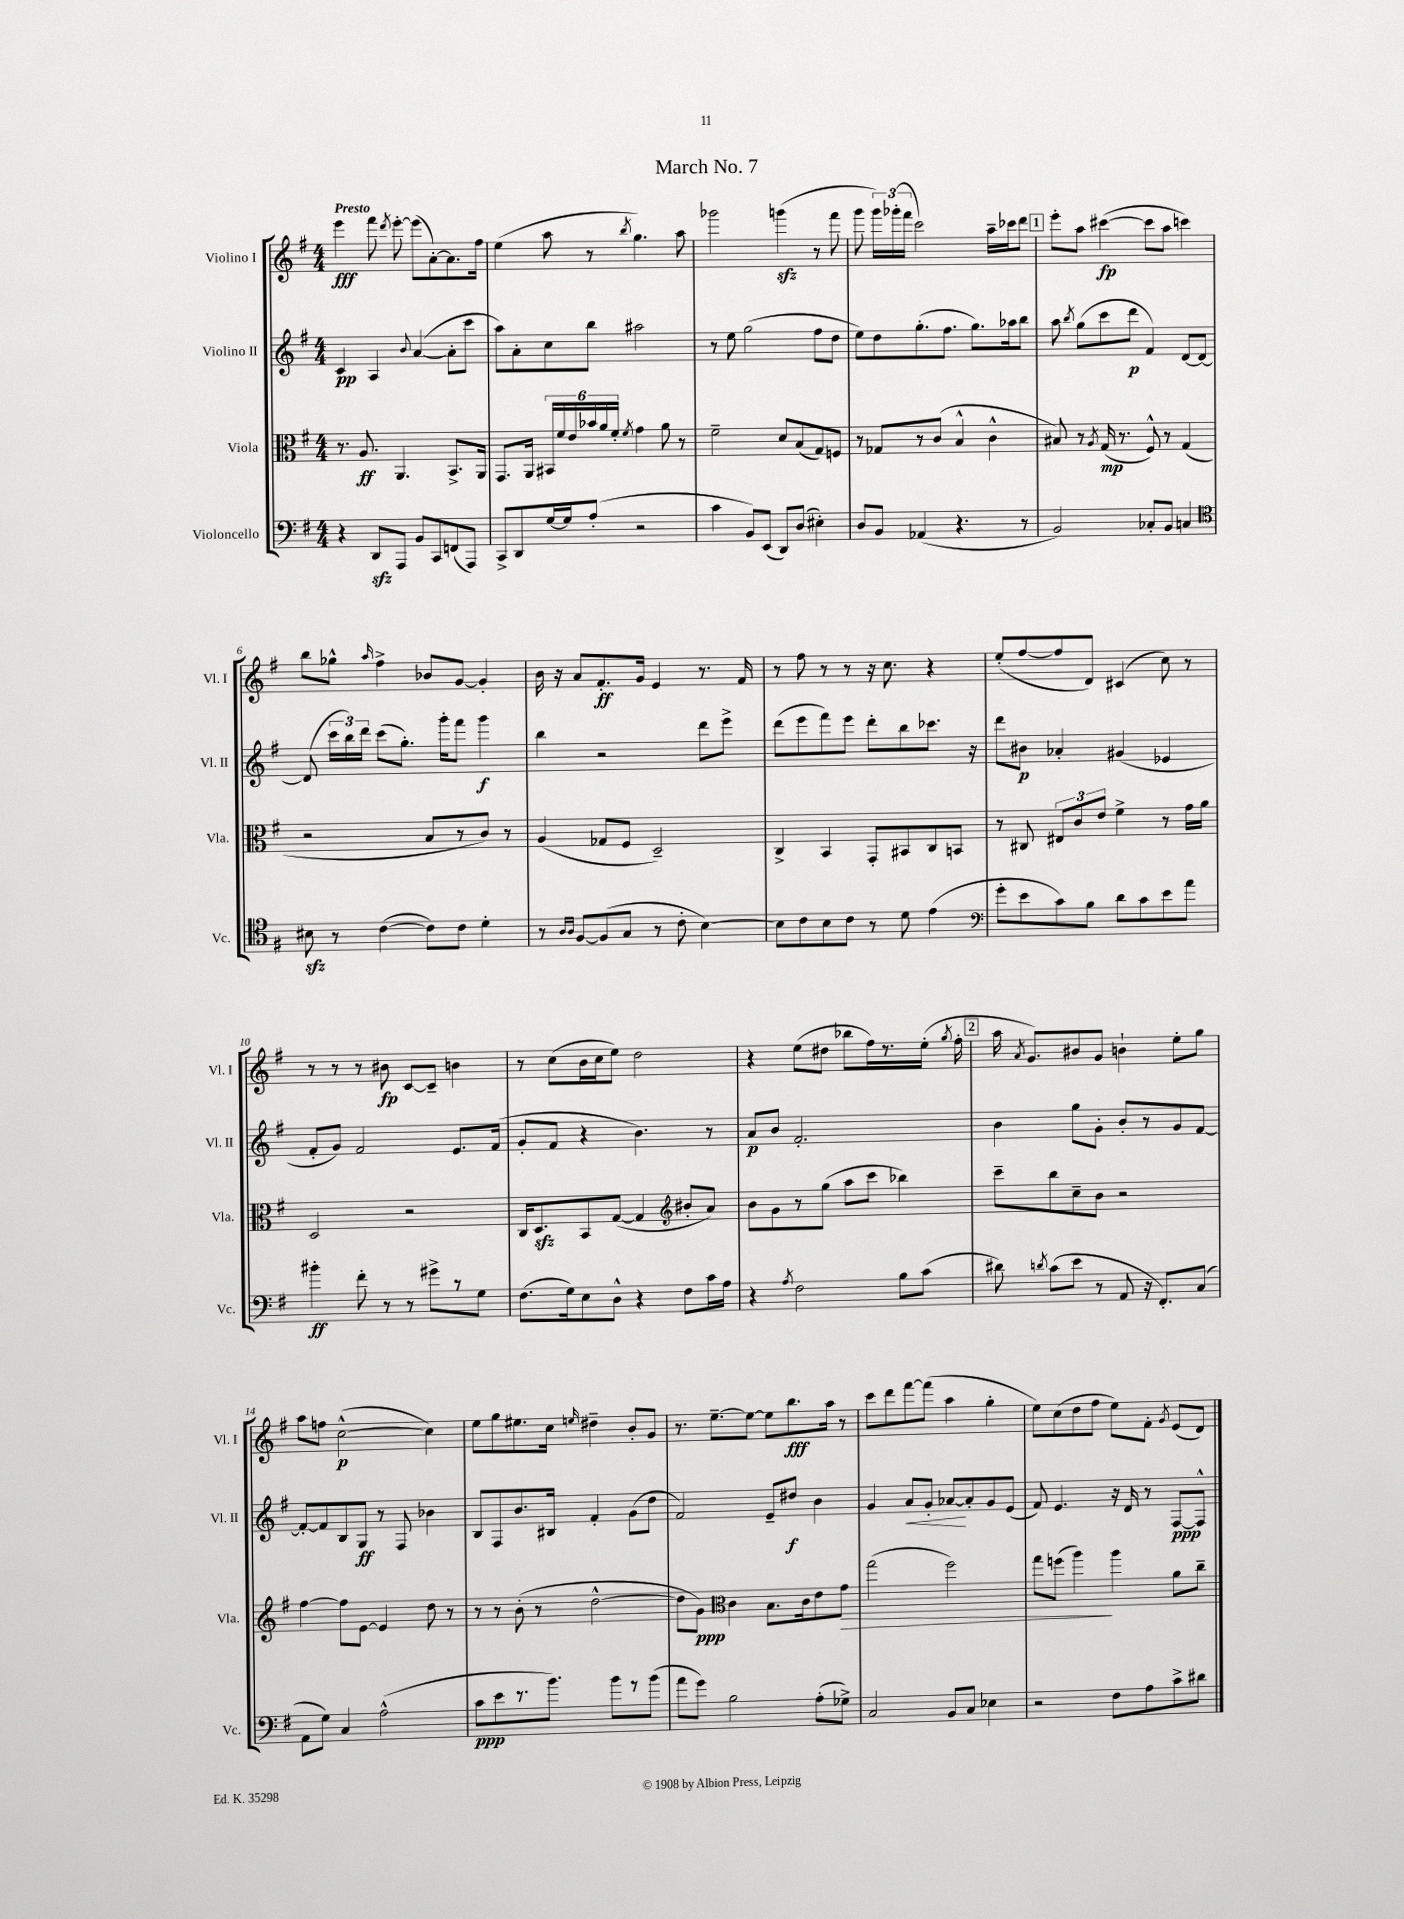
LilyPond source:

\header { title = "March No. 7" }
<<
\new StaffGroup <<
\new Staff = "s0" \with { instrumentName = "Violino I" shortInstrumentName = "Vl. I" } {
    \clef treble \key g \major \numericTimeSignature \time 4/4 \tempo "Presto"
    \autoBeamOff e'''4\fff fis'''8 \acciaccatura { d'''8 } e'''8~-. e'''8[( a'8~-.) a'8. fis''16] |
    e''4( a''8 r8 \acciaccatura { b''8 } g''4.) a''8 |
    ges'''2 g'''4\sfz( r8 fis'''8 |
    g'''8 \tuplet 3/2 { g'''16[) ges'''16-.( fis'''16] } c'''2) a''16[-- ces'''16 d'''8] |
    \mark \markup { \box "1" } e'''8[-. a''8] cis'''4~\fp( cis'''8[ a''8] c'''4) |
    b''8[ ges''8]-^ \grace { a''16 } fis''4-> bes'8[ g'8]~ g'4-. |
    b'16 r16 a'8[ fis'8.-.\ff g'16] e'4 r8. fis'16 |
    r8 fis''8 r8 r8 r16 c''8. r4 |
    e''8[-.( fis''8~ fis''8 d'8]) cis'4( c''8) r8 |
    r8 r8 r8 bis'8\fp c'8[~ c'8]-- b'4 |
    r8 c''8[( b'16 c''16 e''8]) d''2 |
    r4 e''8[( dis''8] bes''8[ fis''16) r8. e''16]-.( \acciaccatura { g''8 } fis''16-. |
    \mark \markup { \box "2" } a''16 \acciaccatura { a'8 } g'8.[) bis'8 g'8] b'4-! e''8[-. g''8] |
    a''8[ f''8] c''2~-^\p( c''4) |
    e''8[ g''8 eis''8. c''16] \grace { e''16 } dis''4-- b'8[-. g'8] |
    r8. e''8.[~-- e''8]~ e''8[ b''8.\fff a''16] r8 |
    c'''8[ d'''8 fis'''8~ fis'''8]( a''4 g''4-. |
    e''8[) c''8( d''8 fis''8] e''8[) fis'8]-. \acciaccatura { g'8 } e'8[( d'8]) \bar "|." |
}
\new Staff = "s1" \with { instrumentName = "Violino II" shortInstrumentName = "Vl. II" } {
    \clef treble \key g \major \numericTimeSignature \time 4/4
    \autoBeamOff c'4\pp a4 \appoggiatura { b'8 } a'4~( a'8[-. c'''8] |
    a''8[) a'8-. c''8 b''8] ais''2 |
    r8 e''8 g''2( fis''8[ d''8] |
    e''8[) d''8 g''8.-.( fis''8.] g''8.[) aes''16 b''8] |
    \mark \markup { \box "1" } a''8 \acciaccatura { b''8 } g''8[( c'''8 d'''8]\p fis'4) d'8[~ d'8]~ |
    d'8( \tuplet 3/2 { c'''16[ b''16) d'''16] } c'''8[( g''8.]-.) g'''16[-. fis'''8] g'''4\f |
    b''4 r2 d'''8[ e'''8]-> |
    d'''8[( e'''8 fis'''8) e'''8] d'''8[-. b''8 ces'''8.] r16 |
    d'''8[ bis'8]\p aes'4-. gis'4( ees'4 |
    fis'8[-. g'8]) fis'2 e'8.[ fis'16]( |
    g'8[-. fis'8] r4 b'4.) r8 |
    a'8[\p b'8] fis'2.-. |
    \mark \markup { \box "2" } b'4 g''8[ g'8]-. b'8[-. r8 g'8 fis'8]~ |
    fis'8[~-. fis'8 b8 g8]\ff r8 fis8 bes'4 |
    b8[ fis8 b'8. bis16] fis'4-. g'8[( d''8] |
    fis'2) e'8[-- dis''8]\f b'4 |
    g'4 a'8[\< g'8]-. aes'8[~\! aes'8-. g'8 e'8]( |
    fis'8) e'4. r16 d'16 r8 fis8[~\ppp fis8]-^ \bar "|." |
}
\new Staff = "s2" \with { instrumentName = "Viola" shortInstrumentName = "Vla." } {
    \clef alto \key g \major \numericTimeSignature \time 4/4
    \autoBeamOff r8. a8.\ff a,4. b,8.[-> a,16] |
    g,8.[ a,16] \tuplet 6/4 { bis,16[ fis'16 e'16 bes'16 a'16 fis'16]-. } \acciaccatura { fis'8 } g'4 a'8 r8 |
    fis'2-- d'8[ b8( g8) f8] |
    r8 ges8[ r8 c'8]( b4-^ c'4-^ |
    \mark \markup { \box "1" } bis8) r8 \acciaccatura { a8 } g16\mp( r8. fis8-^) r8 g4( |
    r2 b8[ r8 c'8]) r8 |
    a4( ges8[ fis8] d2--) |
    c4-> b,4 g,8[-. bis,8 c8 b,8] |
    r8 cis8 \tuplet 3/2 { eis8[ c'8 e'8] } fis'4-> r8 g'16[ a'16] |
    d2 r2 |
    c16[ d8.\sfz b,8 g8]~( g4 \clef treble bis'8[-. a'8]) |
    b'8[ g'8 r8 g''8]( a''8[ c'''8] bes''4) |
    \mark \markup { \box "2" } c'''8[-- b''8 c''8-- b'8] r2 |
    fis''4~ fis''8[ e'8]~ e'4 d''8 r8 |
    r8 r8 b'8-.( r8 d''2~-^ |
    d''8[ g'8]\ppp) \clef alto c'4 b8.[ c'16 e'8 g'8]\> |
    g''2( fis''2) |
    g''8[ f''8]( a''4\!) a''4 a'8[ c''8]-- \bar "|." |
}
\new Staff = "s3" \with { instrumentName = "Violoncello" shortInstrumentName = "Vc." } {
    \clef bass \key g \major \numericTimeSignature \time 4/4
    \autoBeamOff r4 d,8[\sfz a,,8] b,8[ c,8 f,8( a,,8]) |
    c,8[-> d,8 g16~ g16 a8]-.( r2 |
    c'4 b,8[) e,8]( d,8[) d8]( eis4-.) |
    d8[ b,8] aes,4( r4. r8 |
    \mark \markup { \box "1" } b,2) ces8[-. b,8] c4 |
    \clef tenor bis8\sfz r8 c'4~( c'8[) c'8] d'4-. |
    r8 \grace { a16[ a16] } fis8[~ fis8( g8] r8 c'8-. b4~) |
    b8[ c'8 b8 c'8] r8 d'8 e'4( |
    \clef bass g'8[-. e'8 c'8) b8] d'8[ c'8 e'8 a'8] |
    bis'4-.\ff fis'8-. r8 r8 gis'8[-> r8 g8] |
    fis8.[( g16) e8 d8]-^ r4 fis8[ c'16 a16] |
    r4 \acciaccatura { a8 } fis2 b8[ c'8]( |
    \mark \markup { \box "2" } dis'8) \acciaccatura { d'8 } c'8[( e'8] r8 a,8 r16 fis,8.[-.) c8]( |
    a,8[ g8]) c4 a2-^( |
    c'8[\ppp e'8 r8. b'8.]) b'8[ r8 b'8]( |
    a'8[ g'8]) b2 a8[-.( ges8]->) |
    c2 b,8[ c8] ees4 |
    r2 fis8[ a8 c'8-> dis'8] \bar "|." |
}
>>
>>
